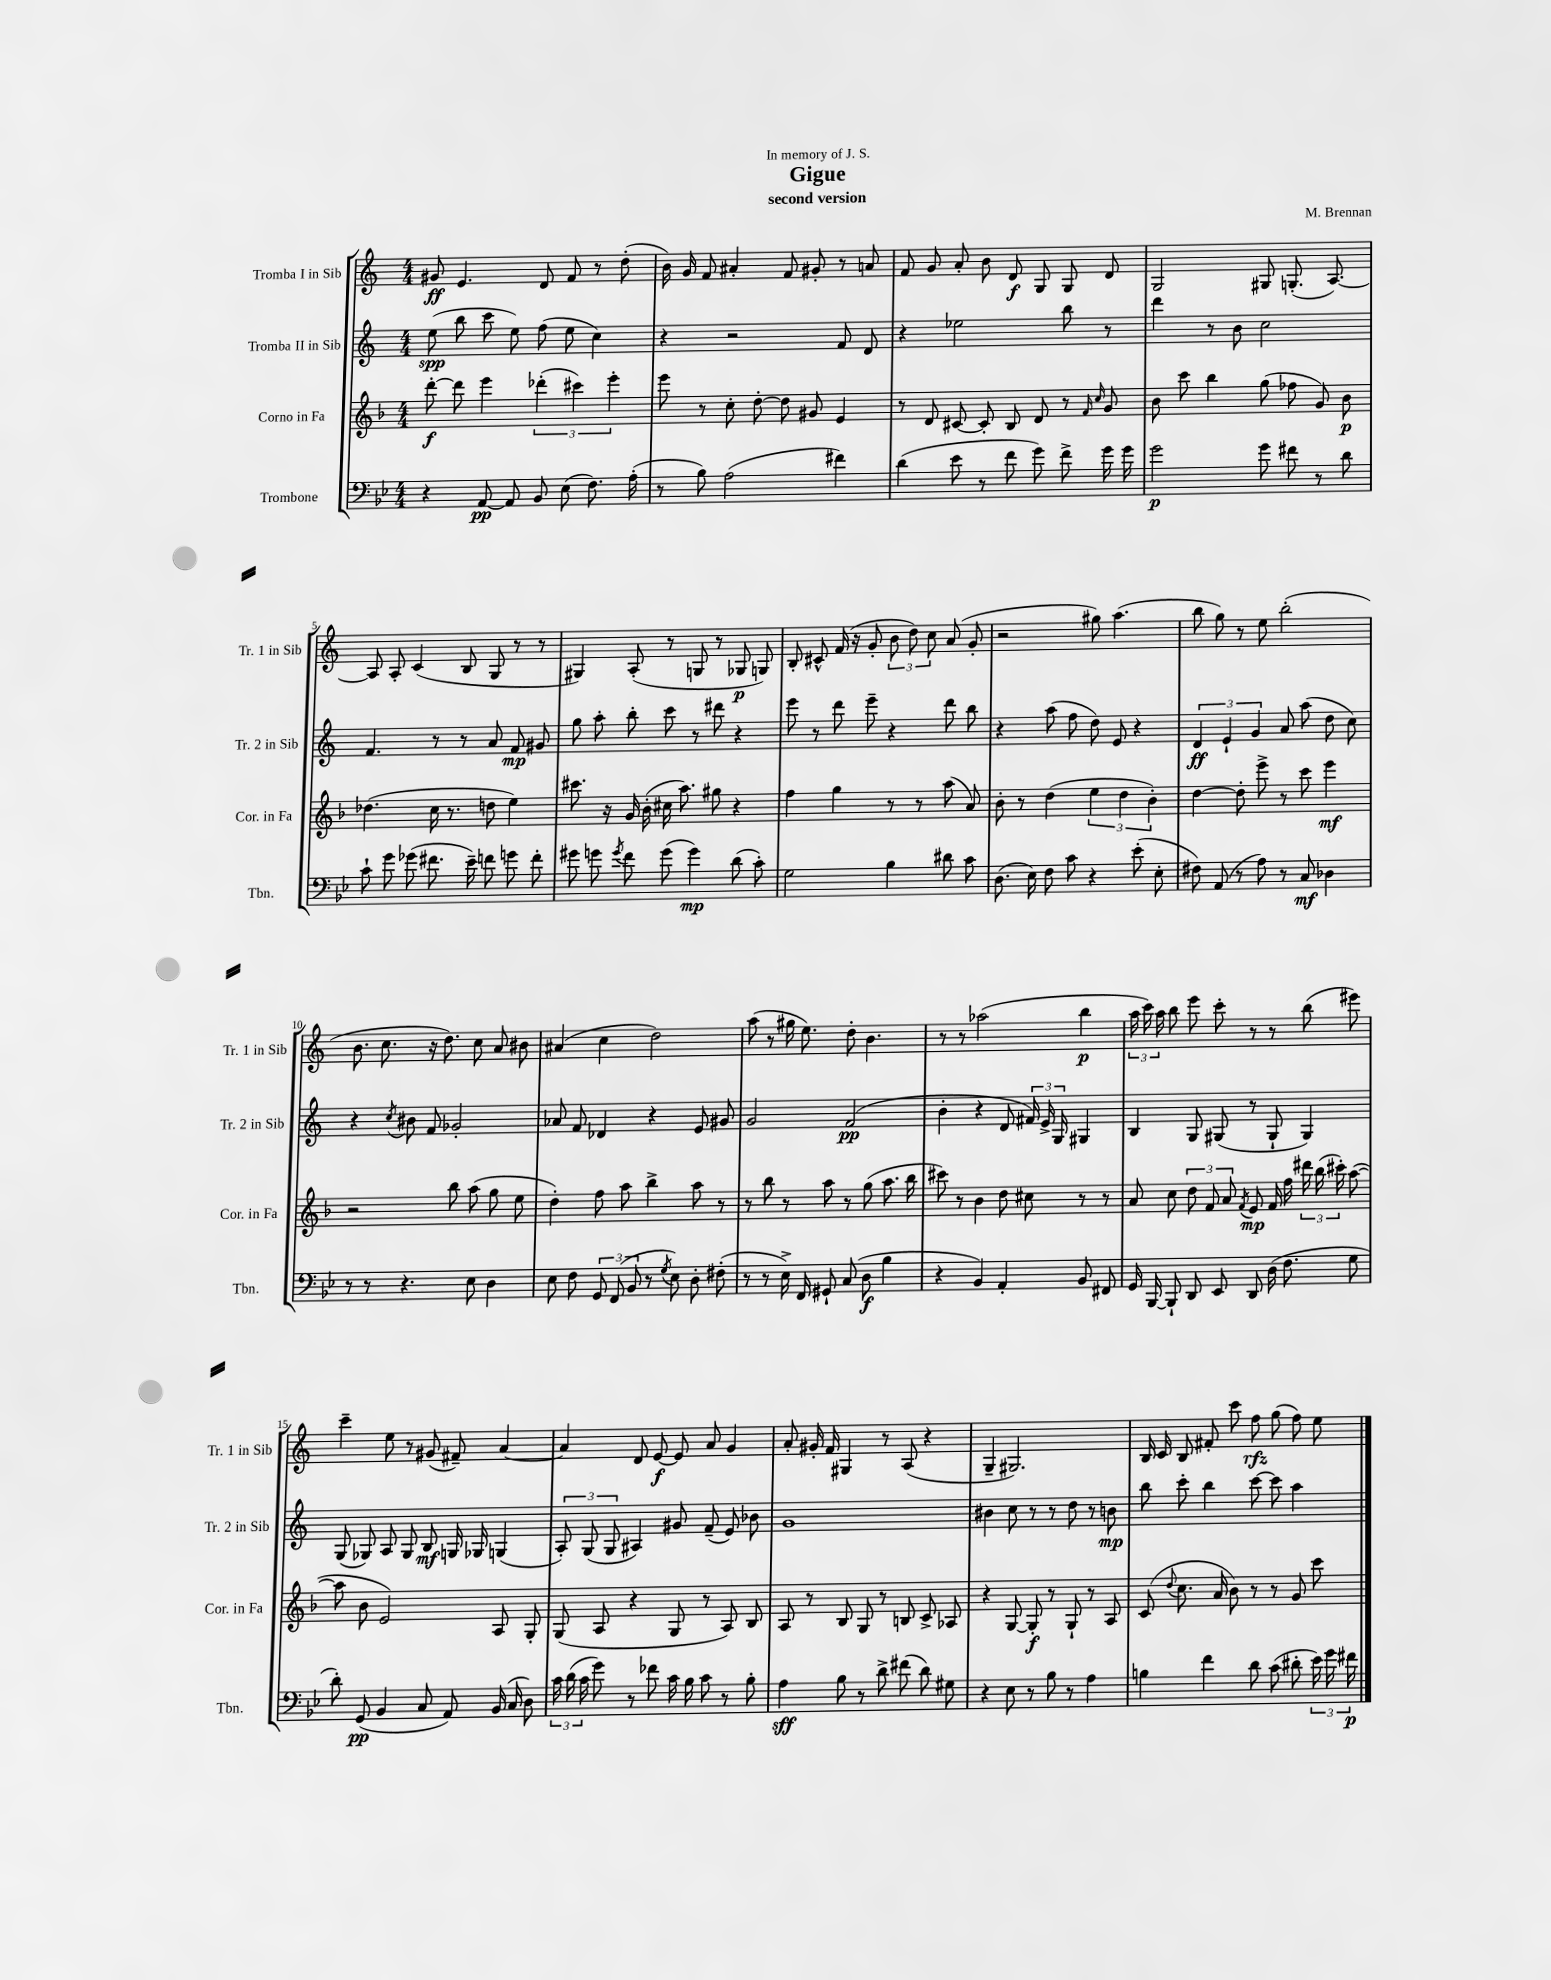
\header { title = "Gigue" composer = "M. Brennan" subtitle = "second version" dedication = "In memory of J. S." }
<<
\new StaffGroup <<
\new Staff = "s0" \with { instrumentName = "Tromba I in Sib" shortInstrumentName = "Tr. 1 in Sib" } {
    \clef treble \key c \major \numericTimeSignature \time 4/4
    \autoBeamOff gis'8\ff e'4. d'8 f'8 r8 d''8-.( |
    b'16) g'16 f'8 ais'4-. f'8 gis'8-. r8 a'8 |
    f'8 g'8 a'8-. b'8 d'8\f g8 g8 d'8 |
    g2 gis8 g8.-.( a8.~) |
    a8 a8-. c'4( b8 g8 r8 r8 |
    gis4) a8-.( r8 g8 r8 ges8\p g8) |
    b8-. cis'8-^ f'16( r16 g'8-. \tuplet 3/2 { b'8 d''8) c''8 } a'8( g'8-. |
    r2 gis''8) a''4.( |
    b''8 g''8) r8 e''8 b''2-.( |
    b'8. c''8. r16 d''8.) c''8 a'8 bis'8 |
    ais'4( c''4 d''2) |
    a''8( r8 gis''16 e''8.) d''8-. b'4. |
    r8 r8 aes''2( b''4\p |
    \tuplet 3/2 { a''16 c'''16) a''16 } b''8 e'''8 c'''8-. r8 r8 b''8( eis'''8) |
    c'''4-- e''8 r8 gis'8( fis'8--) a'4~ |
    a'4 d'8 e'8~\f e'8 a'8 g'4 |
    a'8-. gis'16-. f'16 gis4 r8 a8( r4 |
    g4-- gis2.) |
    b16 c'16 b8 fis'8-. c'''8 f''8\rfz g''8( f''8) e''8 \bar "|." |
}
\new Staff = "s1" \with { instrumentName = "Tromba II in Sib" shortInstrumentName = "Tr. 2 in Sib" } {
    \clef treble \key c \major \numericTimeSignature \time 4/4
    \autoBeamOff e''8\spp( b''8 c'''8 e''8) f''8( e''8 c''4) |
    r4 r2 f'8 d'8 |
    r4 ees''2 b''8 r8 |
    d'''4 r8 b'8 c''2 |
    f'4. r8 r8 a'8 f'8\mp gis'8 |
    g''8 a''8-. b''8-. c'''8 r8 dis'''8 r4 |
    e'''8 r8 d'''8 e'''8-- r4 d'''8 b''8 |
    r4 a''8( f''8 d''8) e'8 r4 |
    \tuplet 3/2 { d'4\ff e'4-! g'4 } a'8 a''8( d''8 c''8) |
    r4 \acciaccatura { c''8 } bis'8 f'8 ges'2-. |
    aes'8 f'8 des'4 r4 e'8 gis'8 |
    g'2 f'2\pp( |
    b'4-. r4 d'8 \tuplet 3/2 { fis'16) e'16-> g16 } gis4 |
    b4 g8 gis8( r8 gis8-! gis4) |
    g8( ges8) a8 ges8 b8\mf g16 ges16 g4( |
    \tuplet 3/2 { a8-.) g8( g8 } ais4) gis'8 f'8--( e'8) bes'8 |
    g'1 |
    bis'4 c''8 r8 r8 d''8 r8 b'8\mp |
    b''8 c'''8-. b''4 c'''8~ c'''8 a''4 \bar "|." |
}
\new Staff = "s2" \with { instrumentName = "Corno in Fa" shortInstrumentName = "Cor. in Fa" } {
    \clef treble \key f \major \numericTimeSignature \time 4/4
    \autoBeamOff d'''8~-.\f d'''8 e'''4 \tuplet 3/2 { des'''4-.( cis'''4) e'''4-. } |
    e'''8 r8 c''8-. d''8~-. d''8 gis'8 e'4 |
    r8 d'8 cis'8~ cis'8-. bes8 d'8 r8 \grace { f'16 c''16 } g'8 |
    bes'8 c'''8 bes''4 g''8( fes''8 g'8) bes'8\p |
    des''4.( c''16 r8. d''8 e''4) |
    cis'''8. r16 g'16 bes'16-.( cis''16 a''8.) gis''8 r4 |
    f''4 g''4 r8 r8 a''8( a'8) |
    bes'8-. r8 d''4( \tuplet 3/2 { e''4 d''4 bes'4-.) } |
    d''4~ d''8-. e'''8-> r8 c'''8 e'''4\mf |
    r2 bes''8 a''8( g''8 e''8 |
    d''4-.) f''8 a''8 bes''4-> a''8 r8 |
    r8 bes''8 r8 a''8 r8 g''8( a''8. bes''16 |
    cis'''8) r8 bes'4 d''8 cis''8 r8 r8 |
    a'8 c''8 \tuplet 3/2 { d''8 f'8 a'8 } \acciaccatura { f'8 } e'8\mp f'16 f''16 \tuplet 3/2 { dis'''16 bes''16( cis'''16-.) } a''8~( |
    a''8 bes'8 e'2) a8 g8-. |
    g8( a8 r4 g8 r8 a8) bes8 |
    a8 r8 bes8 g8 r8 b8 c'8-> aes8 |
    r4 g8~ g8-.\f r8 g8-! r8 a8 |
    c'8( \appoggiatura { d''8 } c''8. a'16 bes'8) r8 r8 g'8 c'''8 \bar "|." |
}
\new Staff = "s3" \with { instrumentName = "Trombone" shortInstrumentName = "Tbn." } {
    \clef bass \key bes \major \numericTimeSignature \time 4/4
    \autoBeamOff r4 a,8~\pp a,8 bes,8 ees8( f8.) a16-.( |
    r8 bes8) a2( fis'4) |
    d'4( ees'8 r8 f'8 g'8) f'8-> g'16 g'16 |
    g'2\p g'8 fis'8 r8 d'8 |
    c'8-! g'8 ges'8( fis'8. ees'16--) f'8 g'8 f'8-. |
    gis'8 g'8 \acciaccatura { g'8 } f'8 g'8( g'4\mp) d'8( c'8-.) |
    g2 bes4 dis'8 c'8 |
    d8.( ees16) f8 c'8 r4 ees'8-.( ees8-. |
    fis8) a,8( r8 a8) r8 c8\mf des4 |
    r8 r8 r4. ees8 d4 |
    ees8 f8 \tuplet 3/2 { g,8 f,8( bes,8 } r8 \acciaccatura { g8 } ees8) d8-. fis8-.( |
    r8 r8 ees16->) f,16 gis,8-! c8( d8\f bes4 |
    r4 bes,4) a,4-. bes,8 fis,8 |
    g,16 bes,,16~ bes,,8-! d,8 ees,8 d,8 d16( f8. g8 |
    d'8-.) g,8\pp( bes,4 c8 a,8) bes,16( c16 d8) |
    \tuplet 3/2 { c'16 d'16( c'16 } g'8) r8 fes'8 c'16 bes16 c'8 r8 bes8-. |
    a4\sff bes8 r8 d'8-> fis'8( d'8) gis8 |
    r4 ees8 r8 bes8 r8 a4 |
    b4 f'4 d'8 c'8( dis'8-. \tuplet 3/2 { ees'16) g'16 fis'16\p } \bar "|." |
}
>>
>>
